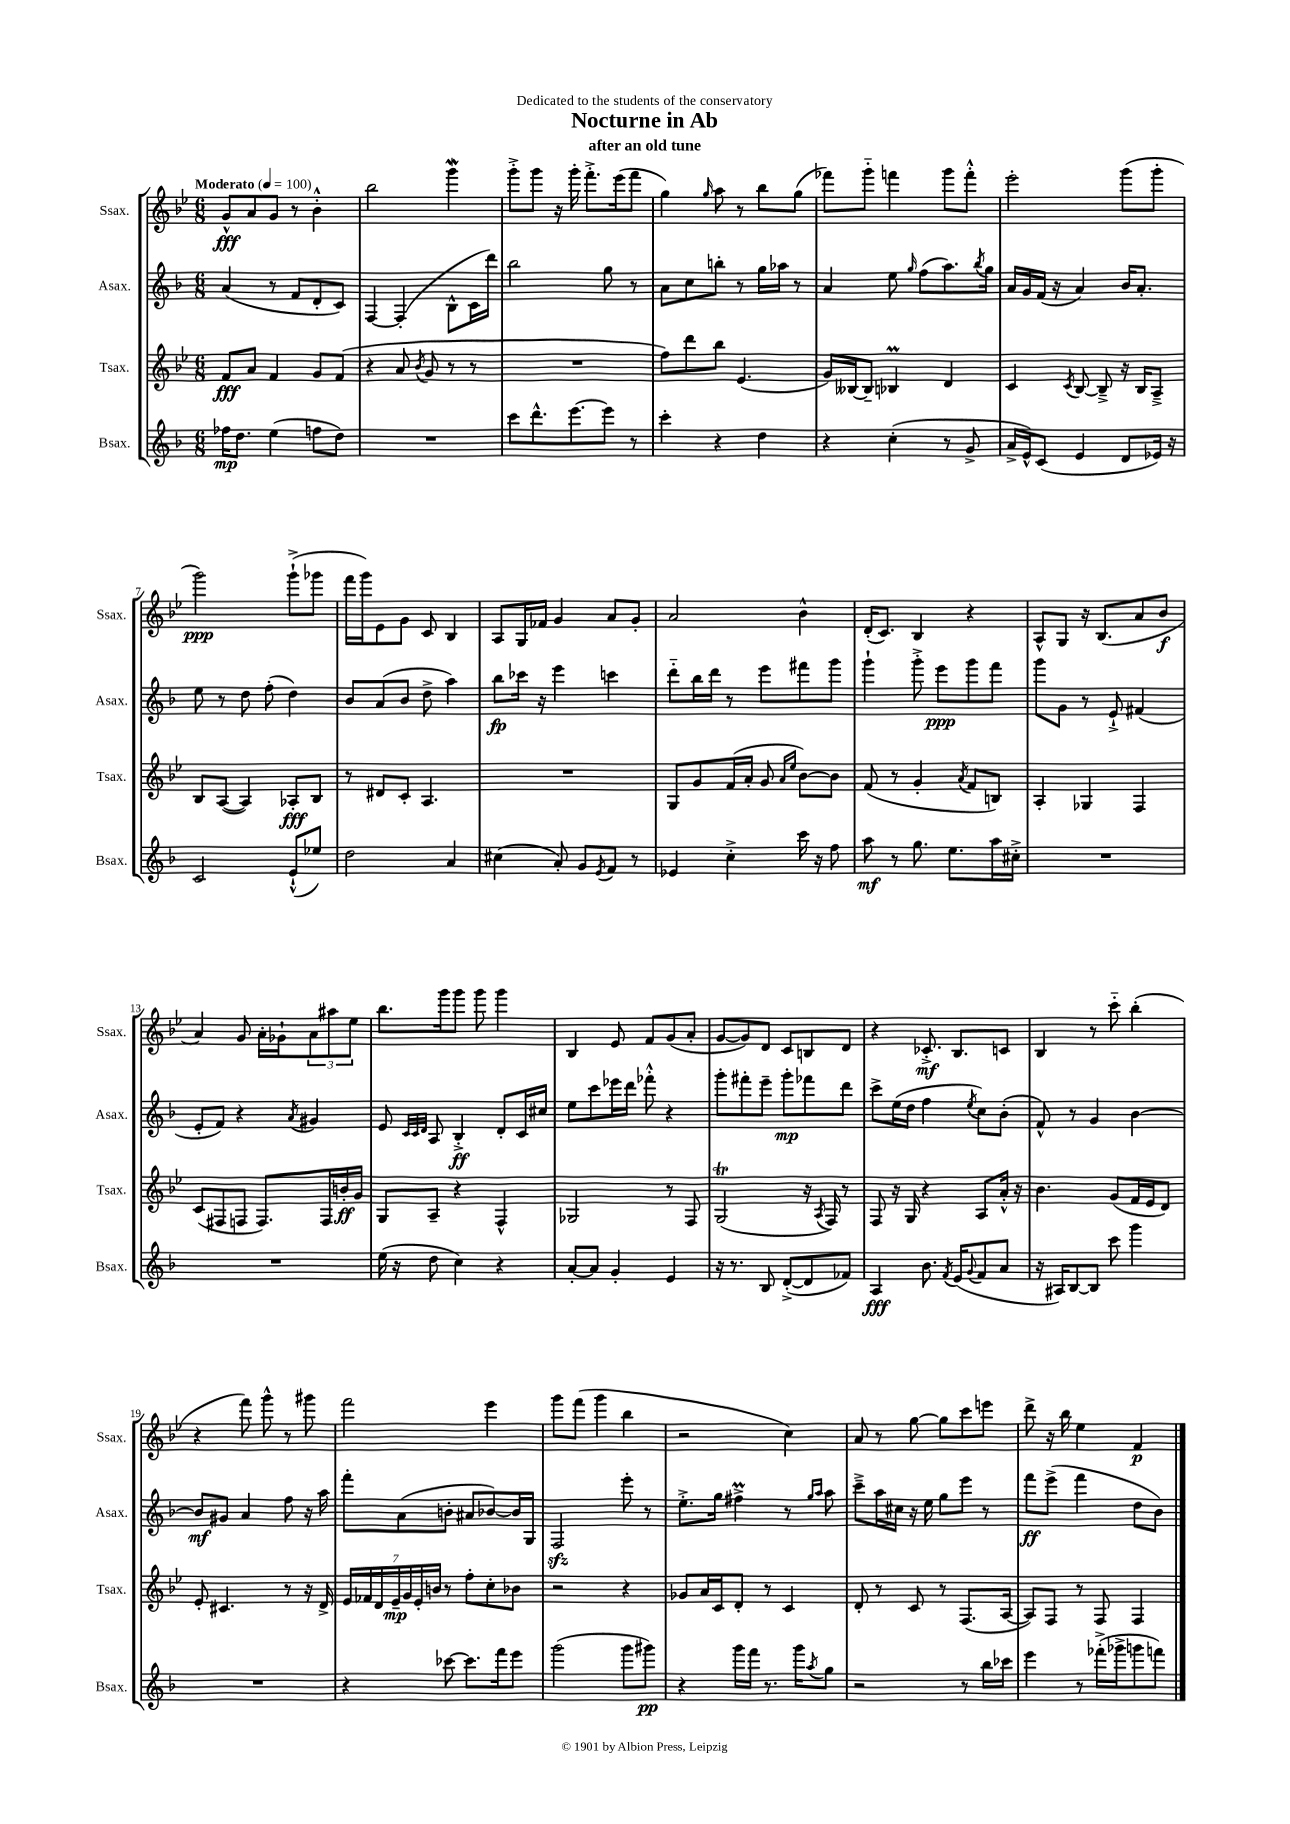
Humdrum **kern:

**kern	**dynam	**kern	**dynam	**kern	**dynam	**kern	**dynam
*part4	*part4	*part3	*part3	*part2	*part2	*part1	*part1
*staff4	*staff4	*staff3	*staff3	*staff2	*staff2	*staff1	*staff1
*I"Bsax.	*	*I"Tsax.	*	*I"Asax.	*	*I"Ssax.	*
*I'Bsax.	*	*I'Tsax.	*	*I'Asax.	*	*I'Ssax.	*
*clefG2	*	*clefG2	*	*clefG2	*	*clefG2	*
*k[b-]	*	*k[b-e-]	*	*k[b-]	*	*k[b-e-]	*
*M6/8	*	*M6/8	*	*M6/8	*	*M6/8	*
*MM100	*	*MM100	*	*MM100	*	*MM100	*
=1	=1	=1	=1	=1	=1	=1	=1
!	!	!	!	!	!	!LO:TX:a:B:t=Moderato	!
16ff-X\KL	mp	8f/L	fff	(4a/	.	8g^^/L	fff
8.dd\J	.	.	.	.	.	.	.
.	.	8a/J	.	.	.	8a/	.
(4ee\	.	4f/	.	8r	.	8g/J	.
.	.	.	.	8f/L	.	8r	.
8ffn\L	.	8g/L	.	8d'/	.	4b-'^^\	.
8dd\J)	.	(8f/J	.	8c/J)	.	.	.
=2	=2	=2	=2	=2	=2	=2	=2
2.r	.	4r	.	[4F/	.	2bb-\	.
.	.	8a/	.	(4F'/]	.	.	.
.	.	8qb-/	.	.	.	.	.
.	.	8g/	.	.	.	.	.
.	.	8r	.	8B-^^\L	.	4gggW\	.
.	.	8r	.	16c\L	.	.	.
.	.	.	.	16ddd\JJ)	.	.	.
=3	=3	=3	=3	=3	=3	=3	=3
8ccc\L	.	2.r	.	2bb-\	.	8ggg'^\L	.
8.ddd^^\	.	.	.	.	.	8ggg\J	.
.	.	.	.	.	.	16r	.
[8.eee\	.	.	.	.	.	16ggg'\	.
.	.	.	.	.	.	8.fff'^\L	.
8eee\J]	.	.	.	8gg\	.	.	.
.	.	.	.	.	.	(16eee-\k	.
8r	.	.	.	8r	.	8fff\J	.
=4	=4	=4	=4	=4	=4	=4	=4
4ccc'\	.	8ff\L)	.	8a\L	.	4gg\)	.
.	.	8ddd\	.	8cc\	.	.	.
.	.	.	.	.	.	16qqgg/	.
4r	.	8bb-\J	.	8bbn'\J	.	8aa\	.
.	.	(4.e-/	.	8r	.	8r	.
4dd\	.	.	.	16gg\LL	.	8bb-\L	.
.	.	.	.	16aa-X\JJ	.	.	.
.	.	.	.	8r	.	(8gg\J	.
=5	=5	=5	=5	=5	=5	=5	=5
4r	.	16g/LL)	.	4a/	.	8fff-X\L)	.
.	.	[16B--X/J	.	.	.	.	.
.	.	8B--~/J]	.	.	.	8ggg\J	.
(4cc'\	.	4B-XM/	.	8ee\	.	4fffn\	.
.	.	.	.	16qqgg/	.	.	.
.	.	.	.	(8ff\L	.	.	.
8r	.	4d/	.	8.aa\)	.	8ggg\L	.
8g^/	.	.	.	.	.	8fff'^^\J	.
.	.	.	.	8qbb-/	.	.	.
.	.	.	.	16gg\Jk	.	.	.
=6	=6	=6	=6	=6	=6	=6	=6
16a^/LL	.	4c/	.	16a/LL	.	2eee-'\	.
16e^^/J)	.	.	.	16g/	.	.	.
(8c/J	.	.	.	(16f/JJ	.	.	.
.	.	.	.	16r	.	.	.
.	.	8qc/	.	.	.	.	.
4e/	.	[8B-/	.	4a/)	.	.	.
.	.	8B-~^/]	.	.	.	.	.
8d/L	.	16r	.	16b-/KL	.	(8ggg\L	.
.	.	16B-/KL	.	8.a'/J	.	.	.
16e-X/Jk)	.	8A~^/J	.	.	.	8ggg'\J	.
16r	.	.	.	.	.	.	.
!!LO:LB:g=z
=7	=7	=7	=7	=7	=7	=7	=7
2c/	.	8B-/L	.	8ee\	.	2ggg\)	ppp
.	.	([8A/J	.	8r	.	.	.
.	.	4A/])	.	8dd\	.	.	.
.	.	.	.	(8ff'\	.	.	.
(8e`^^/L	.	8A-X'/L	fff	4dd\)	.	(8ggg`^\L	.
8ee-X/J)	.	8B-/J	.	.	.	8ggg-X\J	.
=8	=8	=8	=8	=8	=8	=8	=8
2dd\	.	8r	.	8b-/L	.	16fff\LL	.
.	.	.	.	.	.	16ggg\J)	.
.	.	8d#X/L	.	(8a/	.	8e-\	.
.	.	8c'/J	.	8b-/J	.	8g\J	.
.	.	4.A/	.	8dd^\	.	8c/	.
4a/	.	.	.	4aa\)	.	4B-/	.
=9	=9	=9	=9	=9	=9	=9	=9
(4cc#X\	.	2.r	.	8bb-\L	fp	8A/L	.
.	.	.	.	16ccc-X\Jk	.	16G/L	.
.	.	.	.	16r	.	16f-X/JJ	.
8a'/)	.	.	.	4eee\	.	4g/	.
8g/L	.	.	.	.	.	.	.
8qe/	.	.	.	.	.	.	.
8f/J	.	.	.	4cccn\	.	8a/L	.
8r	.	.	.	.	.	8g'/J	.
=10	=10	=10	=10	=10	=10	=10	=10
4e-X/	.	8G/L	.	8ddd\L	.	2a/	.
.	.	8g/	.	16bb-\L	.	.	.
.	.	.	.	16ddd\JJ	.	.	.
4cc'^\	.	(16f/L	.	8r	.	.	.
.	.	16a'/JJ	.	.	.	.	.
.	.	8g/	.	8eee\L	.	.	.
.	.	16qqa/LL	.	.	.	.	.
.	.	16qqee-/JJ	.	.	.	.	.
16ccc\	.	[8b-\L)	.	8fff#X\	.	4b-^^\	.
16r	.	.	.	.	.	.	.
8ff\	.	8b-\J]	.	8ggg\J	.	.	.
=11	=11	=11	=11	=11	=11	=11	=11
8aa\	mf	(8f/	.	4ggg`\	.	(16d'/KL	.
.	.	.	.	.	.	8.c/J)	.
8r	.	8r	.	.	.	.	.
8.gg\	.	4g'/	.	8ggg'^\	.	4B-/	.
.	.	.	.	8eee\L	ppp	.	.
8.ee\L	.	.	.	.	.	.	.
.	.	8qa/	.	.	.	.	.
.	.	8f/L	.	8ggg\	.	4r	.
16aa\L	.	8Bn/J)	.	8fff\J	.	.	.
16cc#X'^\JJ	.	.	.	.	.	.	.
=12	=12	=12	=12	=12	=12	=12	=12
2.r	.	4A'/	.	8ggg\L	.	8A^^/L	.
.	.	.	.	8g\J	.	8G/J	.
.	.	4G-X/	.	8r	.	16r	.
.	.	.	.	.	.	(8.B-/L	.
.	.	.	.	8e`^/	.	.	.
.	.	4F/	.	(4f#X/	.	8a/	.
.	.	.	.	.	.	8b-/J	f
!!LO:LB:g=z
=13	=13	=13	=13	=13	=13	=13	=13
2.r	.	(8c/L	.	8e'/L	.	4a/)	.
.	.	8F#X/	.	8f/J)	.	.	.
.	.	8Fn/J	.	4r	.	8g/	.
.	.	8.F/L)	.	.	.	16a'\LL	.
.	.	.	.	.	.	16g-X`\J	.
.	.	.	.	8qa/	.	.	.
.	.	.	.	4g#X/	.	12a\	.
.	.	16F/L	.	.	.	.	.
.	.	.	.	.	.	12aa#X\	.
.	.	16bn'/	ff	.	.	.	.
.	.	.	.	.	.	12ee-\J	.
.	.	16g/JJ	.	.	.	.	.
=14	=14	=14	=14	=14	=14	=14	=14
(16ee\	.	8G/L	.	8e/	.	8.bb-\L	.
16r	.	.	.	.	.	.	.
.	.	.	.	32qqc/LLL	.	.	.
.	.	.	.	32qqc/	.	.	.
.	.	.	.	32qqd/JJJ	.	.	.
8dd\	.	8A~/J	.	8A/	.	.	.
.	.	.	.	.	.	16ggg\k	.
4cc\)	.	4r	.	4B-'^/	ff	8ggg\J	.
.	.	.	.	.	.	8ggg\	.
4r	.	4F^^/	.	8d'/L	.	4ggg\	.
.	.	.	.	16c/L	.	.	.
.	.	.	.	16cc#X/JJ	.	.	.
=15	=15	=15	=15	=15	=15	=15	=15
[8a'/L	.	2G-X/	.	8ee\L	.	4B-/	.
8a/J]	.	.	.	8ccc\	.	.	.
4g'/	.	.	.	16eee-X\L	.	8e-/	.
.	.	.	.	16ddd\JJ	.	.	.
.	.	.	.	8fff-X'^^\	.	8f/L	.
4e/	.	8r	.	4r	.	(8g/	.
.	.	8F/	.	.	.	8a'/J	.
=16	=16	=16	=16	=16	=16	=16	=16
16r	.	(2GT/	.	8ggg'\L	.	[8g/L	.
8.r	.	.	.	.	.	.	.
.	.	.	.	8fff#X'\	.	8g/])	.
8B-/	.	.	.	8eee~\J	.	8d/J	.
([8d'^/L	.	.	.	8ggg'\L	mp	8c/L	.
8d/]	.	16r	.	8fff-X\	.	8Bn/	.
.	.	8qA/	.	.	.	.	.
.	.	16F/)	.	.	.	.	.
8f-X/J)	.	8r	.	8ddd\J	.	8d/J	.
=17	=17	=17	=17	=17	=17	=17	=17
4A/	fff	8F/	.	8ccc^\L	.	4r	.
.	.	16r	.	(16ee\L	.	.	.
.	.	16G/	.	16dd\JJ	.	.	.
8.b-\	.	4r	.	4ff\	.	8.c-X'^/	mf
8qf/	.	.	.	.	.	.	.
(16e/KL	.	.	.	.	.	8.B-/L	.
8qqg/	.	.	.	8qee/	.	.	.
8f/	.	8A/L	.	8cc\L)	.	.	.
8a/J	.	16a'^^/Jk	.	(8b-'\J	.	8cn/J	.
.	.	16r	.	.	.	.	.
=18	=18	=18	=18	=18	=18	=18	=18
16r	.	4.b-\	.	8f^^/)	.	4B-/	.
16A#X/KL)	.	.	.	.	.	.	.
[8B-/	.	.	.	8r	.	.	.
8B-/J]	.	.	.	4g/	.	8r	.
8ccc\	.	(8g/L	.	.	.	8ccc\	.
4ggg\	.	16f/L	.	[4b-\	.	(4bb-'\	.
.	.	16e-/J	.	.	.	.	.
.	.	8d/J)	.	.	.	.	.
!!LO:LB:g=z
=19	=19	=19	=19	=19	=19	=19	=19
2.r	.	8e-'/	.	8b-/L]	mf	4r	.
.	.	4.c#X/	.	8g#X/J	.	.	.
.	.	.	.	4a/	.	8fff\)	.
.	.	.	.	.	.	8ggg^^\	.
.	.	8r	.	8ff\	.	8r	.
.	.	16r	.	16r	.	8ggg#X\	.
.	.	16d^/	.	16aa\	.	.	.
=20	=20	=20	=20	=20	=20	=20	=20
4r	.	28e-/LL	.	8fff'\L	.	2fff\	.
.	.	28f-X/	.	.	.	.	.
.	.	28d/	.	.	.	.	.
.	.	28e-~/	mp	.	.	.	.
.	.	.	.	(8a\	.	.	.
.	.	28g/	.	.	.	.	.
.	.	28e-'/	.	.	.	.	.
.	.	28bn/JJ	.	.	.	.	.
[8ccc-X\	.	8r	.	8bn'\J	.	.	.
8.ccc-\L]	.	8ff'\L	.	8a#X/L	.	.	.
.	.	8cc'\	.	[8b-X/)	.	4eee-\	.
16fff\k	.	.	.	.	.	.	.
8eee\J	.	8b-X\J	.	16b-/L]	.	.	.
.	.	.	.	16G/JJ	.	.	.
=21	=21	=21	=21	=21	=21	=21	=21
(2ggg\	.	2r	.	2Fzz/	.	8ggg\L	.
.	.	.	.	.	.	(8fff\J	.
.	.	.	.	.	.	4ggg\	.
8ggg\L	.	4r	.	8eee'\	.	4bb-\	.
8ggg#X\J)	pp	.	.	8r	.	.	.
=22	=22	=22	=22	=22	=22	=22	=22
4r	.	8g-X/L	.	8.ee'^\L	.	2r	.
.	.	16a/L	.	.	.	.	.
.	.	16c/J	.	16gg\Jk	.	.	.
16ggg\LL	.	8d'/J	.	4ff#Xm^\	.	.	.
16fff\JJ	.	.	.	.	.	.	.
8.r	.	8r	.	.	.	.	.
.	.	4c/	.	8r	.	4cc\)	.
16ggg\KL	.	.	.	.	.	.	.
.	.	.	.	16qqgg/LL	.	.	.
8qaa/	.	.	.	16qqaa/JJ	.	.	.
8gg\J	.	.	.	8aa\	.	.	.
=23	=23	=23	=23	=23	=23	=23	=23
2r	.	8d'/	.	8ccc~^\L	.	8a/	.
.	.	8r	.	16aa\L	.	8r	.
.	.	.	.	16cc#X\JJ	.	.	.
.	.	8c/	.	16r	.	[8gg\	.
.	.	.	.	16ee\	.	.	.
.	.	8r	.	8gg\L	.	8gg\L]	.
8r	.	(8.F/L	.	8eee\J	.	8ccc\	.
16bb-\LL	.	.	.	8r	.	8eeen\J	.
16ccc-X\JJ	.	[16A/Jk	.	.	.	.	.
=24	=24	=24	=24	=24	=24	=24	=24
4eee\	.	8A/L])	.	8fff\L	ff	8ddd^\	.
.	.	8F/J	.	(8eee^\J	.	16r	.
.	.	.	.	.	.	16bb-\	.
8r	.	8r	.	4fff\	.	4ee-\	.
(16fff-X'^\LL	.	8F/	.	.	.	.	.
16ggg-X^\J	.	.	.	.	.	.	.
8gggn\	.	4F/	.	8dd\L	.	4f/	p
8fffn\J)	.	.	.	8b-\J)	.	.	.
==	==	==	==	==	==	==	==
*-	*-	*-	*-	*-	*-	*-	*-
